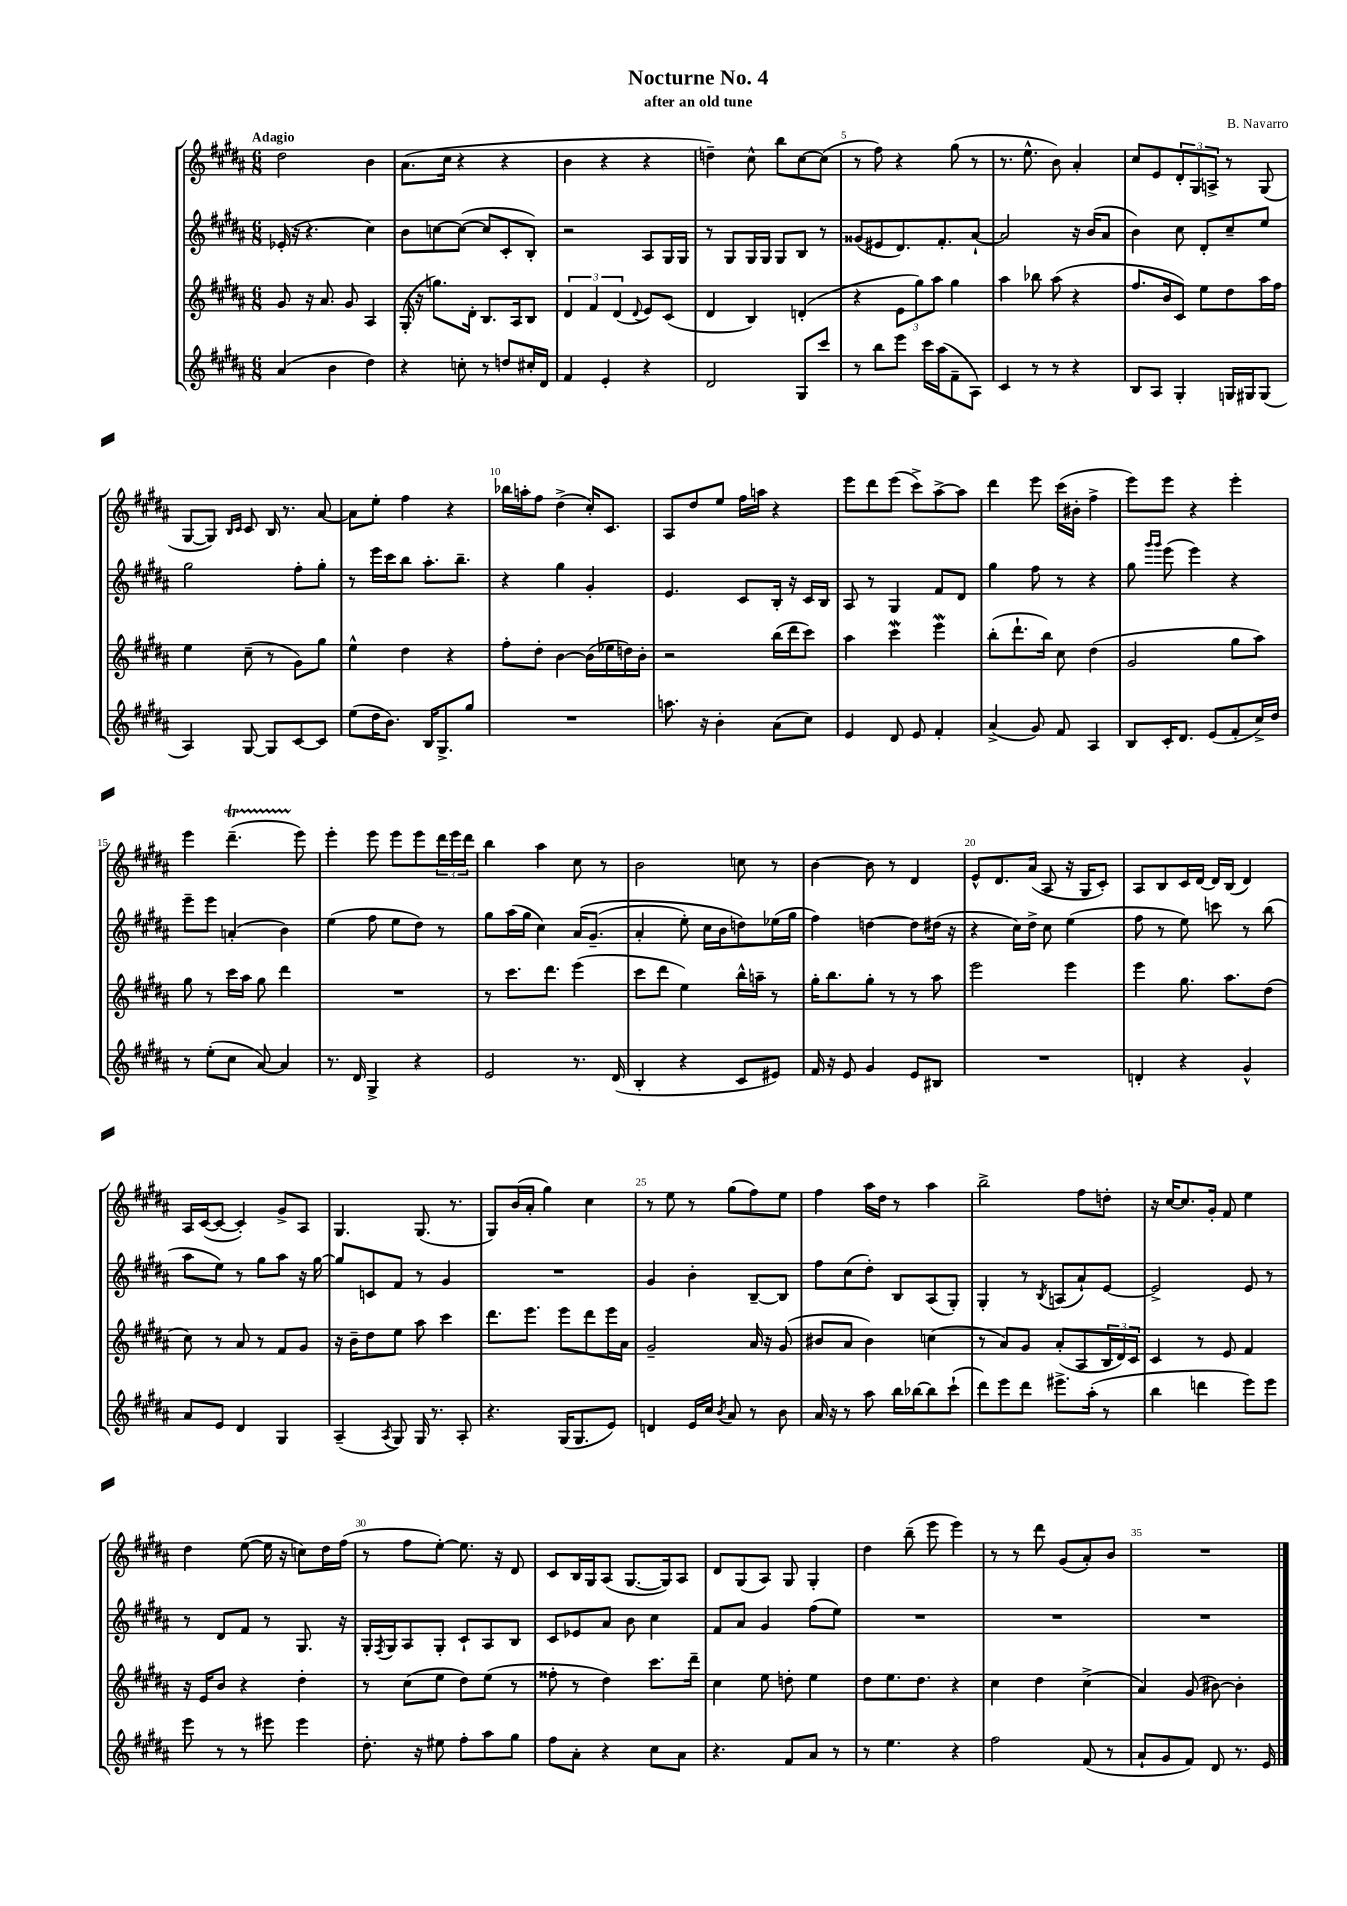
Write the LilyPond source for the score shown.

\header { title = "Nocturne No. 4" composer = "B. Navarro" subtitle = "after an old tune" }
<<
\new StaffGroup <<
\new Staff = "s0" {
    \clef treble \key b \major \numericTimeSignature \time 6/8 \tempo "Adagio"
    dis''2 b'4 |
    ais'8.( cis''16 r4 r4 |
    b'4 r4 r4 |
    d''4--) cis''8-^ b''8 cis''8~ cis''8( |
    r8 fis''8) r4 gis''8( r8 |
    r8. e''8.-^ b'8) ais'4-. |
    cis''8 e'8 \tuplet 3/2 { dis'8-. gis8 a8-> } r8 gis8( |
    gis8~ gis8) \grace { b16 cis'16 } cis'8 b16 r8. ais'8~ |
    ais'8 e''8-. fis''4 r4 |
    bes''16 a''16-. fis''8 dis''4->( cis''16-.) cis'8. |
    ais8 dis''8 e''8 fis''16 a''16 r4 |
    e'''8 dis'''8 e'''8( cis'''8->) ais''8~-> ais''8 |
    dis'''4 e'''8 cis'''16( bis'16-. fis''4-> |
    e'''8) e'''8 r4 e'''4-. |
    e'''4 dis'''4.--\startTrillSpan( e'''8\stopTrillSpan) |
    e'''4-. e'''8 e'''8 e'''8 \tuplet 3/2 { dis'''16 e'''16 dis'''16 } |
    b''4 ais''4 cis''8 r8 |
    b'2 c''8 r8 |
    b'4~ b'8 r8 dis'4 |
    e'8-^ dis'8. ais'16( ais8 r16 gis16 cis'8-.) |
    ais8 b8 cis'16 dis'16~ dis'16 b16( dis'4) |
    ais16 cis'16~( cis'8~ cis'4-.) gis'8-> ais8 |
    gis4. gis8.( r8. |
    gis8) b'16( ais'16-. gis''4) cis''4 |
    r8 e''8 r8 gis''8( fis''8) e''8 |
    fis''4 ais''16 dis''16 r8 ais''4 |
    b''2-> fis''8 d''8-. |
    r16 cis''16~ cis''8. gis'16-. fis'8 e''4 |
    dis''4 e''8~( e''16 r16 c''8) dis''16 fis''16( |
    r8 fis''8 e''8~-.) e''8. r16 dis'8 |
    cis'8 b16 gis16 ais8( gis8.~ gis16) ais8 |
    dis'8 gis8( ais8) gis8 gis4-. |
    dis''4 b''8--( e'''8 e'''4) |
    r8 r8 dis'''8 gis'8( ais'8-.) b'8 |
    R2. \bar "|." |
}
\new Staff = "s1" {
    \clef treble \key b \major \numericTimeSignature \time 6/8
    ees'16-.( r16 r4. cis''4) |
    b'8 c''8~ c''8~( c''8 cis'8-. b8-.) |
    r2 ais8 gis16 gis16 |
    r8 gis8 gis16 gis16 gis8 b8 r8 |
    gisis'8( eis'8 dis'8.) fis'8.-. ais'8~-! |
    ais'2 r16 b'16( ais'8 |
    b'4) cis''8 dis'8-. cis''8-- e''8 |
    gis''2 fis''8-. gis''8-. |
    r8 e'''16 cis'''16 b''8 ais''8.-. b''8.-- |
    r4 gis''4 gis'4-. |
    e'4. cis'8 b16-. r16 cis'16 b16 |
    ais8 r8 gis4 fis'8 dis'8 |
    gis''4 fis''8 r8 r4 |
    gis''8 \grace { gis'''16 gis'''16 } e'''8( e'''4) r4 |
    e'''8-- e'''8 a'4-.( b'4) |
    e''4( fis''8 e''8 dis''8) r8 |
    gis''8 ais''16( gis''16 cis''4) ais'16\( gis'8.--( |
    ais'4-. e''8-.) cis''16 b'16 d''8\) ees''16( gis''16 |
    fis''4) d''4~ d''8 dis''16( r16 |
    r4 cis''16) dis''16-> cis''8 e''4( |
    fis''8 r8 e''8) c'''8 r8 b''8( |
    ais''8 e''8) r8 gis''8 ais''8 r16 gis''16~ |
    gis''8 c'8 fis'8 r8 gis'4 |
    R2. |
    gis'4 b'4-. b8~-- b8 |
    fis''8 cis''8( dis''8-.) b8 ais8( gis8-.) |
    gis4-. r8 \acciaccatura { b8 } a8( ais'8-!) e'8~ |
    e'2-> e'8 r8 |
    r8 dis'8 fis'8 r8 gis8. r16 |
    gis16-. \acciaccatura { fis8 } gis16 ais8 gis8-. cis'8-! ais8 b8 |
    cis'8 ees'8 ais'8 b'8 cis''4 |
    fis'8 ais'8 gis'4 fis''8( e''8) |
    R2. |
    R2. |
    R2. \bar "|." |
}
\new Staff = "s2" {
    \clef treble \key b \major \numericTimeSignature \time 6/8
    gis'8 r16 ais'8. gis'8 ais4 |
    gis16-.( r16 g''8.) dis'16-. b8. ais16 b8 |
    \tuplet 3/2 { dis'4 fis'4 dis'4( } \appoggiatura { dis'8 } e'8) cis'8( |
    dis'4 b4) d'4-.( |
    r4 \tuplet 3/2 { e'8 gis''8) ais''8 } gis''4 |
    ais''4 bes''8 ais''8( r4 |
    fis''8. b'16 cis'8) e''8 dis''8 ais''16 fis''16 |
    e''4 cis''8--( r8 gis'8) gis''8 |
    e''4-^ dis''4 r4 |
    fis''8-. dis''8-. b'4~ b'16( ees''16 d''16) b'16-. |
    r2 b''16( dis'''16 cis'''8) |
    ais''4 cis'''4\mordent e'''4\mordent |
    b''8-.( dis'''8.-! b''16) cis''8 dis''4( |
    gis'2 gis''8 ais''8) |
    gis''8 r8 cis'''16 ais''16 gis''8 dis'''4 |
    R2. |
    r8 cis'''8. dis'''8. e'''4( |
    cis'''8 dis'''8 e''4) b''16-^ a''16-- r8 |
    gis''16-. b''8. gis''8-. r8 r8 ais''8 |
    e'''2 e'''4 |
    e'''4 gis''8. ais''8. dis''8( |
    cis''8) r8 ais'8 r8 fis'8 gis'8 |
    r16 b'16-- dis''8 e''8 ais''8 cis'''4 |
    dis'''8. e'''8. e'''8 dis'''8 e'''16 ais'16 |
    gis'2-- ais'16 r16 gis'8( |
    bis'8 ais'8 bis'4) c''4( |
    r8 ais'8) gis'8 ais'8-.( ais8 \tuplet 3/2 { b16 dis'16) cis'16 } |
    cis'4 r8 e'8 fis'4 |
    r16 e'16 b'8 r4 dis''4-. |
    r8 cis''8( e''8 dis''8) e''8( r8 |
    fisis''8-. r8 dis''4) cis'''8. dis'''16-- |
    cis''4 e''8 d''8-. e''4 |
    dis''8 e''8. dis''8. r4 |
    cis''4 dis''4 cis''4->( |
    ais'4) gis'8( bis'8~) bis'4-. \bar "|." |
}
\new Staff = "s3" {
    \clef treble \key b \major \numericTimeSignature \time 6/8
    ais'4( b'4 dis''4) |
    r4 c''8-. r8 d''8 cis''16-. dis'16 |
    fis'4 e'4-. r4 |
    dis'2 gis8 cis'''8 |
    r8 b''8 e'''8 cis'''16 ais''16( fis'8-- ais8) |
    cis'4 r8 r8 r4 |
    b8 ais8 gis4-. g16 gis16 gis8( |
    ais4) gis8~ gis8 cis'8~ cis'8 |
    e''8( dis''16 b'8.) b16 gis8.-> gis''8 |
    R2. |
    a''8. r16 b'4-. ais'8( cis''8) |
    e'4 dis'8 e'8 fis'4-. |
    ais'4->( gis'8) fis'8 ais4 |
    b8 cis'16-. dis'8. e'8( fis'8-. cis''16->) dis''16 |
    r8 e''8-.( cis''8 ais'8~) ais'4 |
    r8. dis'16 gis4-> r4 |
    e'2 r8. dis'16( |
    b4-. r4 cis'8 eis'8) |
    fis'16 r16 e'8 gis'4 e'8 bis8 |
    R2. |
    d'4-. r4 gis'4-^ |
    ais'8 e'8 dis'4 gis4 |
    ais4--( \acciaccatura { ais8 } gis8) gis16 r8. ais8-. |
    r4. gis16( gis8. e'8) |
    d'4 e'16 cis''16 \acciaccatura { b'8 } ais'8 r8 b'8 |
    ais'16 r16 r8 ais''8 b''16 bes''16~ bes''8 cis'''8-!( |
    dis'''8) e'''8 dis'''8 eis'''8.-> ais''16-.( r8 |
    b''4 d'''4 e'''8) e'''8 |
    e'''8 r8 r8 eis'''8 eis'''4 |
    dis''8.-. r16 eis''8 fis''8-. ais''8 gis''8 |
    fis''8 ais'8-. r4 cis''8 ais'8 |
    r4. fis'8 ais'8 r8 |
    r8 e''4. r4 |
    fis''2 fis'8( r8 |
    ais'8-! gis'8 fis'8) dis'8 r8. e'16 \bar "|." |
}
>>
>>
\layout { \context { \Score \override BarNumber.break-visibility = ##(#f #t #t) barNumberVisibility = #(every-nth-bar-number-visible 5) } }
